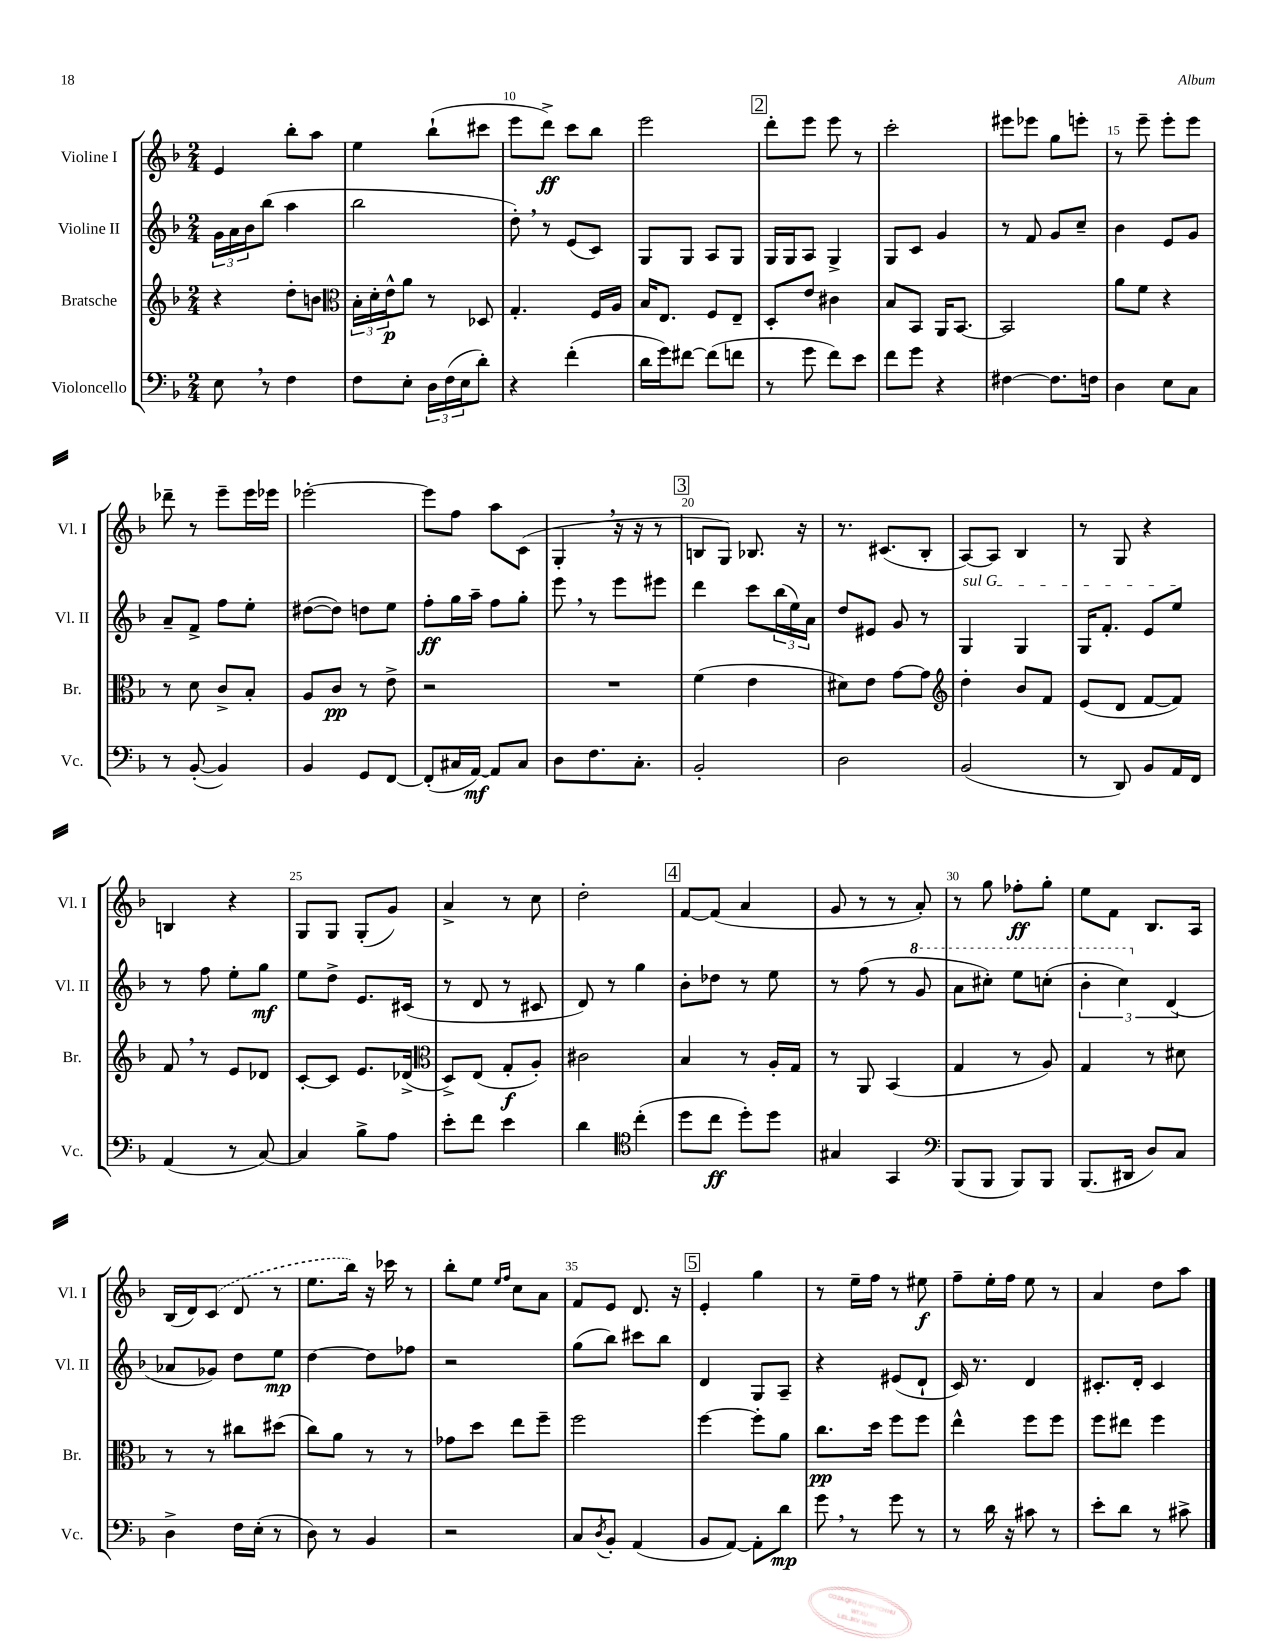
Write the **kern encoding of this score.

**kern	**dynam	**kern	**dynam	**kern	**dynam	**kern	**dynam
*part4	*part4	*part3	*part3	*part2	*part2	*part1	*part1
*staff4	*staff4	*staff3	*staff3	*staff2	*staff2	*staff1	*staff1
*I"Violoncello	*	*I"Bratsche	*	*I"Violine II	*	*I"Violine I	*
*I'Vc.	*	*I'Br.	*	*I'Vl. II	*	*I'Vl. I	*
*clefF4	*	*clefG2	*	*clefG2	*	*clefG2	*
*k[b-]	*	*k[b-]	*	*k[b-]	*	*k[b-]	*
*M2/4	*	*M2/4	*	*M2/4	*	*M2/4	*
=8	=8	=8	=8	=8	=8	=8	=8
8E,\	.	4r	.	24g\LL	.	4e/	.
.	.	.	.	24a\	.	.	.
.	.	.	.	24b-\J	.	.	.
8r	.	.	.	(8bb-\J	.	.	.
4F\	.	8dd'\L	.	4aa\	.	8bb-'\L	.
.	.	8bn\J	.	.	.	8aa\J	.
=9	=9	=9	=9	=9	=9	=9	=9
*	*	*clefC3	*	*	*	*	*
8F\L	.	24B-'\LL	.	2bb-\	.	4ee\	.
.	.	24d'\	.	.	.	.	.
.	.	24e^^\J	p	.	.	.	.
8E'\J	.	8a\J	.	.	.	.	.
24D\LL	.	8r	.	.	.	(8bb-`\L	.
(24F\	.	.	.	.	.	.	.
24E\J	.	.	.	.	.	.	.
8d'\J)	.	8D-X/	.	.	.	8ccc#X\J	.
=10	=10	=10	=10	=10	=10	=10	=10
4r	.	4.G'/	.	8dd',\)	.	8eee\L	.
.	.	.	.	8r	.	8ddd^\J)	ff
(4f'\	.	.	.	(8e/L	.	8ccc\L	.
.	.	16F/LL	.	8c/J)	.	8bb-\J	.
.	.	16A/JJ	.	.	.	.	.
=11	=11	=11	=11	=11	=11	=11	=11
16d\LL	.	16B-/KL	.	8G/L	.	2eee\	.
16g\J)	.	8.E/J	.	.	.	.	.
[8f#X\J	.	.	.	8G/J	.	.	.
(8f#\L]	.	8F/L	.	8A/L	.	.	.
8fn\J	.	8E~/J	.	8G/J	.	.	.
!!LO:REH:place=s1:t=2
=12	=12	=12	=12	=12	=12	=12	=12
8r	.	8D'/L	.	16G/LL	.	8ddd'\L	.
.	.	.	.	16G/J	.	.	.
8g\	.	8e/J	.	8A/J	.	8eee\J	.
8f\L)	.	4c#X\	.	4G^/	.	8eee\	.
8e\J	.	.	.	.	.	8r	.
=13	=13	=13	=13	=13	=13	=13	=13
8f\L	.	8B-/L	.	8G/L	.	2ccc'\	.
8g\J	.	8BB-/J	.	8c/J	.	.	.
4r	.	16AA/KL	.	4g/	.	.	.
.	.	[8.BB-/J	.	.	.	.	.
=14	=14	=14	=14	=14	=14	=14	=14
[4F#X\	.	2BB-/]	.	8r	.	8eee#X\L	.
.	.	.	.	8f/	.	8eee-X\J	.
8.F#\L]	.	.	.	8g/L	.	8gg\L	.
.	.	.	.	8cc~/J	.	8eeen'\J	.
16Fn\Jk	.	.	.	.	.	.	.
=15	=15	=15	=15	=15	=15	=15	=15
4D\	.	8a\L	.	4b-\	.	8r	.
.	.	8f\J	.	.	.	8eee~\	.
8E\L	.	4r	.	8e/L	.	8eee'\L	.
8C\J	.	.	.	8g/J	.	8eee\J	.
!!LO:LB:g=z
=16	=16	=16	=16	=16	=16	=16	=16
8r	.	8r	.	8a~/L	.	8ddd-X~\	.
([8BB-'/	.	8d\	.	8f^/J	.	8r	.
4BB-/])	.	8c^/L	.	8ff\L	.	8eee~\L	.
.	.	8B-'/J	.	8ee'\J	.	16eee\L	.
.	.	.	.	.	.	16eee-X\JJ	.
=17	=17	=17	=17	=17	=17	=17	=17
4BB-/	.	8A/L	.	([8dd#X\L	.	[2eee-X'\	.
.	.	8c/J	pp	8dd#\J])	.	.	.
8GG/L	.	8r	.	8ddn\L	.	.	.
[8FF/J	.	8e^\	.	8ee\J	.	.	.
=18	=18	=18	=18	=18	=18	=18	=18
(8FF'/L]	.	2r	.	8ff'\L	ff	8eee-\L]	.
16C#X/L	.	.	.	16gg\L	.	8ff\J	.
[16AA/JJ)	mf	.	.	16aa~\JJ	.	.	.
8AA/L]	.	.	.	8ff\L	.	8aa\L	.
8C#/J	.	.	.	8gg'\J	.	(8c\J	.
=19	=19	=19	=19	=19	=19	=19	=19
8D\L	.	2r	.	8eee,\	.	4G',/	.
8.F\	.	.	.	8r	.	.	.
.	.	.	.	8eee\L	.	16r	.
8.C'\J	.	.	.	.	.	16r	.
.	.	.	.	8eee#X\J	.	8r	.
!!LO:REH:place=s1:t=3
=20	=20	=20	=20	=20	=20	=20	=20
2BB-'/	.	(4f\	.	4ddd\	.	8Bn/L	.
.	.	.	.	.	.	8G/J)	.
.	.	4e\	.	8ccc\L	.	8.B-X/	.
.	.	.	.	(24bb-\L	.	.	.
.	.	.	.	24ee\)	.	.	.
.	.	.	.	.	.	16r	.
.	.	.	.	24a\JJ	.	.	.
=21	=21	=21	=21	=21	=21	=21	=21
2D\	.	8d#X\L)	.	8dd/L	.	8.r	.
.	.	8e\J	.	8e#X/J	.	.	.
.	.	.	.	.	.	(8.c#X/L	.
.	.	[8g\L	.	8g/	.	.	.
.	.	8g\J]	.	8r	.	8B-'/J	.
=22	=22	=22	=22	=22	=22	=22	=22
*	*	*clefG2	*	*	*	*	*
!	!	!	!	!LO:TX:a:i:t=sul G	!	!	!
(2BB-/	.	4dd'\	.	4G/	.	[8A/L)	.
.	.	.	.	.	.	8A/J]	.
.	.	8b-/L	.	4G/	.	4B-/	.
.	.	8f/J	.	.	.	.	.
=23	=23	=23	=23	=23	=23	=23	=23
8r	.	(8e/L	.	16G/KL	.	8r	.
.	.	.	.	8.f'/J	.	.	.
8DD/)	.	8d/J	.	.	.	8G/	.
8BB-/L	.	[8f/L	.	8e/L	.	4r	.
16AA/L	.	8f/J])	.	8ee/J	.	.	.
16FF/JJ	.	.	.	.	.	.	.
!!LO:LB:g=z
=24	=24	=24	=24	=24	=24	=24	=24
(4AA/	.	8f,/	.	8r	.	4Bn/	.
.	.	8r	.	8ff\	.	.	.
8r	.	8e/L	.	8ee'\L	.	4r	.
[8C/)	.	8d-X/J	.	8gg\J	mf	.	.
=25	=25	=25	=25	=25	=25	=25	=25
4C/]	.	[8c'/L	.	8ee\L	.	8G/L	.
.	.	8c/J]	.	8dd^\J	.	8G/J	.
8B-^\L	.	8.e/L	.	8.e/L	.	(8G'/L	.
8A\J	.	.	.	.	.	8g/J)	.
.	.	(16d-X^/Jk	.	(16c#X/Jk	.	.	.
=26	=26	=26	=26	=26	=26	=26	=26
*	*	*clefC3	*	*	*	*	*
8e'\L	.	8D^/L)	.	8r	.	4a^/	.
8f\J	.	(8E/J	.	8d/	.	.	.
4e\	.	8G'/L	f	8r	.	8r	.
.	.	8A'/J)	.	8c#X/	.	8cc\	.
=27	=27	=27	=27	=27	=27	=27	=27
4d\	.	2c#X\	.	8d/)	.	2dd'\	.
.	.	.	.	8r	.	.	.
*clefC4	*	*	*	*	*	*	*
(4cc'\	.	.	.	4gg\	.	.	.
!!LO:REH:place=s1:t=4
=28	=28	=28	=28	=28	=28	=28	=28
8dd\L	.	4B-/	.	8b-'\L	.	[8f/L	.
8cc\J	ff	.	.	8dd-X\J	.	(8f/J]	.
8dd'\L)	.	8r	.	8r	.	4a/	.
8dd\J	.	16A'/LL	.	8ee\	.	.	.
.	.	16G/JJ	.	.	.	.	.
=29	=29	=29	=29	=29	=29	=29	=29
4G#X/	.	8r	.	8r	.	8g/	.
.	.	8AA/	.	(8ff\	.	8r	.
4GG/	.	(4BB-/	.	8r	.	8r	.
*	*	*	*	*8va	*	*	*
.	.	.	.	8gg/	.	8a'/)	.
=30	=30	=30	=30	=30	=30	=30	=30
*clefF4	*	*	*	*	*	*	*
(8BBB-/L	.	4G/	.	8aa\L	.	8r	.
8BBB-/J	.	.	.	8ccc#X'\J)	.	8gg\	.
8BBB-/L)	.	8r	.	8eee\L	.	8ff-X'\L	ff
8BBB-/J	.	8A/)	.	(8cccn'\J	.	8gg'\J	.
=31	=31	=31	=31	=31	=31	=31	=31
(8.BBB-/L	.	4G/	.	6bb-'\	.	8ee\L	.
.	.	.	.	.	.	8f\J	.
.	.	.	.	6ccc\)	.	.	.
16DD#X/Jk	.	.	.	.	.	.	.
8D/L)	.	8r	.	.	.	8.B-/L	.
*	*	*	*	*X8va	*	*	*
.	.	.	.	(6d/	.	.	.
8C/J	.	8d#X\	.	.	.	.	.
.	.	.	.	.	.	16A/Jk	.
!!LO:LB:g=z
=32	=32	=32	=32	=32	=32	=32	=32
4D^\	.	8r	.	8a-X/L	.	(16B-/LL	.
.	.	.	.	.	.	16d/J)	.
.	.	8r	.	8g-X/J)	.	(8c/J	.
16F\LL	.	8cc#X\L	.	8dd\L	.	8d/	.
(16E'\JJ	.	.	.	.	.	.	.
8r	.	(8dd#X\J	.	8ee\J	mp	8r	.
=33	=33	=33	=33	=33	=33	=33	=33
8D\)	.	8cc\L)	.	[4dd\	.	8.ee\L	.
8r	.	8a\J	.	.	.	.	.
.	.	.	.	.	.	16bb-\Jk)	.
4BB-/	.	8r	.	8dd\L]	.	16r	.
.	.	.	.	.	.	16ccc-X\	.
.	.	8r	.	8ff-X\J	.	8r	.
=34	=34	=34	=34	=34	=34	=34	=34
2r	.	8g-X\L	.	2r	.	8bb-'\L	.
.	.	8dd\J	.	.	.	8ee\J	.
.	.	.	.	.	.	16qqee/LL	.
.	.	.	.	.	.	16qqff/JJ	.
.	.	8ee\L	.	.	.	8cc\L	.
.	.	8ff~\J	.	.	.	8a\J	.
=35	=35	=35	=35	=35	=35	=35	=35
8C/L	.	2ff\	.	(8gg\L	.	8f/L	.
8qD/	.	.	.	.	.	.	.
8BB-'/J	.	.	.	8bb-\J)	.	8e/J	.
(4AA/	.	.	.	8ccc#X\L	.	8.d/	.
.	.	.	.	8bb-\J	.	.	.
.	.	.	.	.	.	16r	.
!!LO:REH:place=s1:t=5
=36	=36	=36	=36	=36	=36	=36	=36
8BB-/L	.	[4ff\	.	4d/	.	4e'/	.
[8AA/J)	.	.	.	.	.	.	.
8AA'\L]	.	8ff'\L]	.	8G/L	.	4gg\	.
8d\J	mp	8a\J	.	8A~/J	.	.	.
=37	=37	=37	=37	=37	=37	=37	=37
8g,\	.	8.cc\L	pp	4r	.	8r	.
8r	.	.	.	.	.	16ee~\LL	.
.	.	16dd\Jk	.	.	.	16ff\JJ	.
8g\	.	8ff\L	.	(8e#X/L	.	8r	.
8r	.	8ff\J	.	8d`/J	.	8ee#X\	f
=38	=38	=38	=38	=38	=38	=38	=38
8r	.	4ee^^\	.	16c/)	.	8ff~\L	.
.	.	.	.	8.r	.	.	.
16d\	.	.	.	.	.	16ee'\L	.
16r	.	.	.	.	.	16ff\JJ	.
8c#X\	.	8ff\L	.	4d/	.	8ee\	.
8r	.	8ff\J	.	.	.	8r	.
=39	=39	=39	=39	=39	=39	=39	=39
8e'\L	.	8ff\L	.	8.c#X'/L	.	4a/	.
8d\J	.	8ee#X\J	.	.	.	.	.
.	.	.	.	16d'/Jk	.	.	.
8r	.	4ff\	.	4c#/	.	8dd\L	.
8c#X^\	.	.	.	.	.	8aa\J	.
==	==	==	==	==	==	==	==
*-	*-	*-	*-	*-	*-	*-	*-
